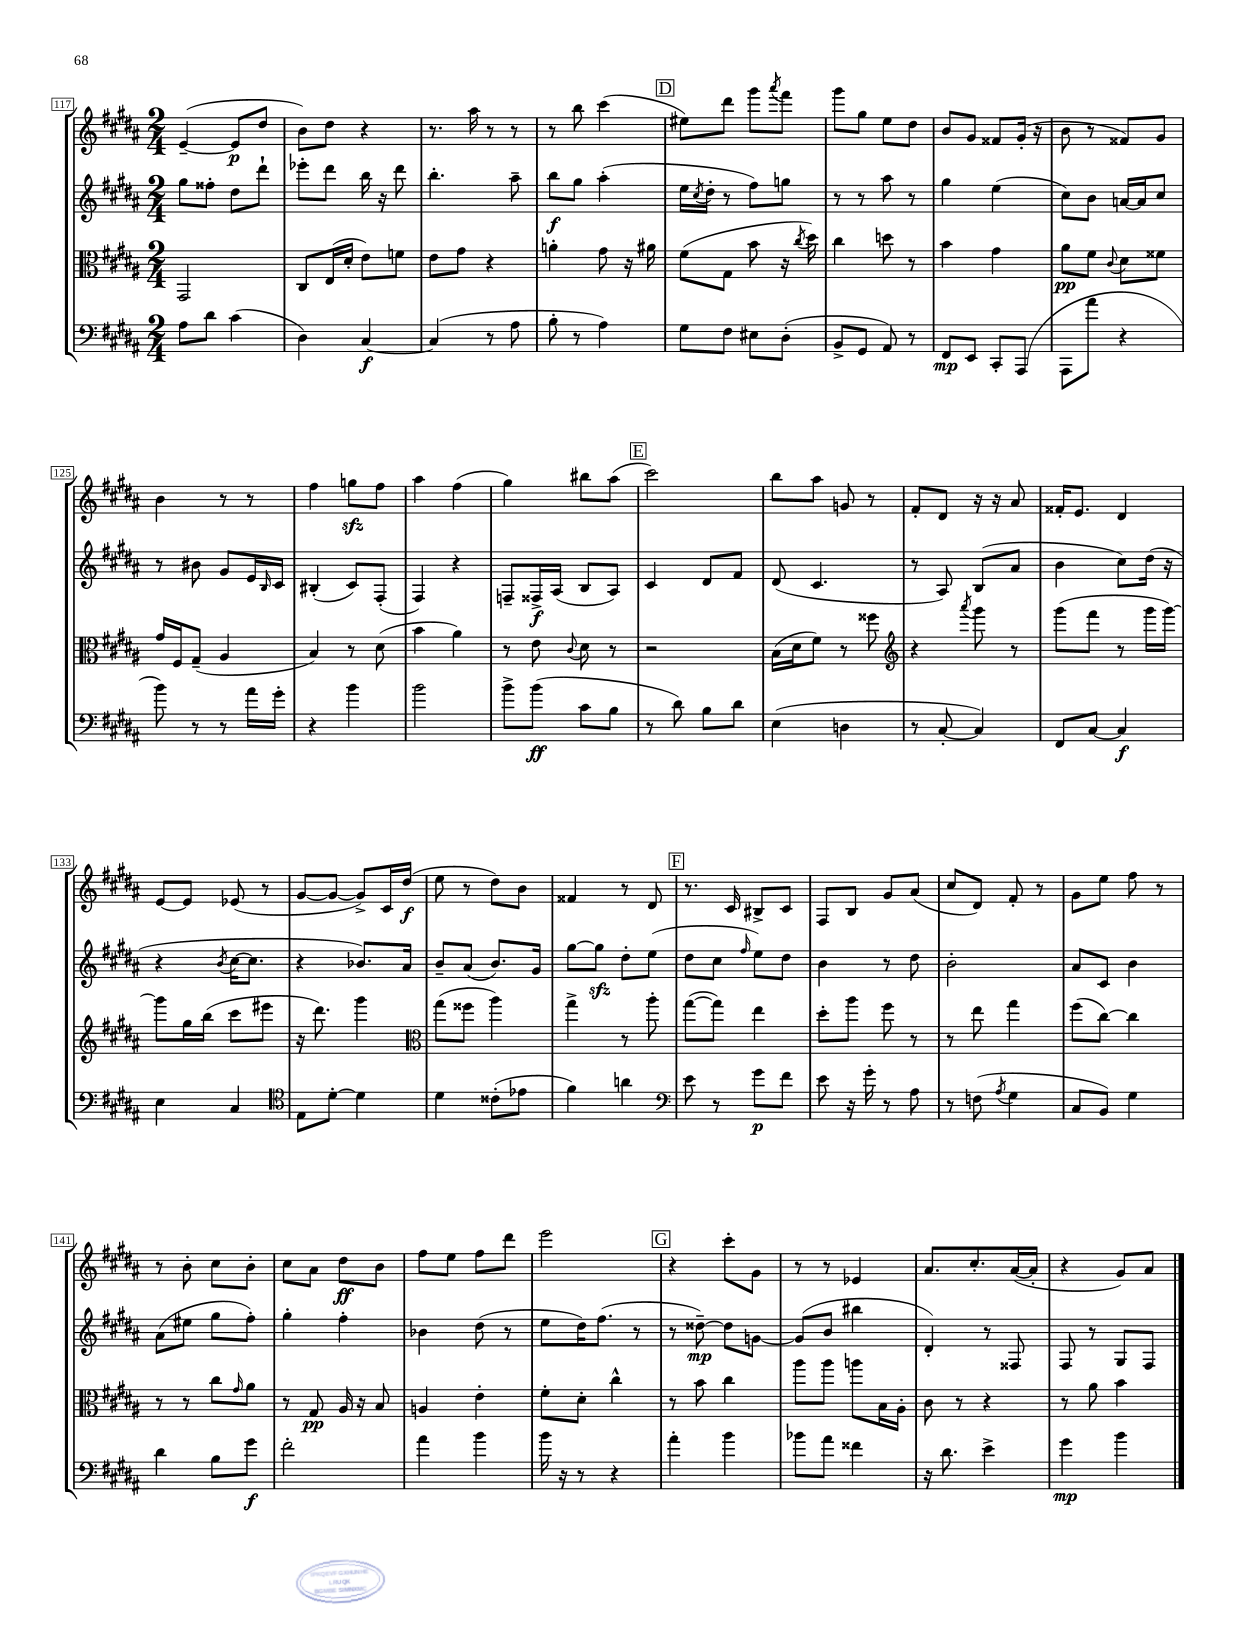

**kern	**dynam	**kern	**dynam	**kern	**dynam	**kern	**dynam
*part4	*part4	*part3	*part3	*part2	*part2	*part1	*part1
*staff4	*staff4	*staff3	*staff3	*staff2	*staff2	*staff1	*staff1
*clefF4	*	*clefC3	*	*clefG2	*	*clefG2	*
*k[f#c#g#d#a#]	*	*k[f#c#g#d#a#]	*	*k[f#c#g#d#a#]	*	*k[f#c#g#d#a#]	*
*M2/4	*	*M2/4	*	*M2/4	*	*M2/4	*
=117	=117	=117	=117	=117	=117	=117	=117
8A#\L	.	2GG#/	.	8gg#\L	.	([4e~/	.
8d#\J	.	.	.	8ff##X'\J	.	.	.
(4c#\	.	.	.	8dd#\L	.	8e/L]	p
.	.	.	.	8ddd#`\J	.	8dd#/J	.
=118	=118	=118	=118	=118	=118	=118	=118
4D#\)	.	8C#/L	.	8eee-X'\L	.	8b\L)	.
.	.	(16E/L	.	8ddd#\J	.	8dd#\J	.
.	.	16d#'/JJ	.	.	.	.	.
[4C#/	f	8e\L)	.	16bb\	.	4r	.
.	.	.	.	16r	.	.	.
.	.	8fn\J	.	8ddd#\	.	.	.
=119	=119	=119	=119	=119	=119	=119	=119
(4C#/]	.	8e\L	.	4.bb'\	.	8.r	.
.	.	8g#\J	.	.	.	.	.
.	.	.	.	.	.	16aa#\	.
8r	.	4r	.	.	.	8r	.
8A#\	.	.	.	8aa#~\	.	8r	.
=120	=120	=120	=120	=120	=120	=120	=120
8B'\	.	4an'\	.	8bb\L	f	8r	.
8r	.	.	.	8gg#\J	.	8bb\	.
4A#\)	.	8g#\	.	(4aa#'\	.	(4ccc#\	.
.	.	16r	.	.	.	.	.
.	.	16a#X\	.	.	.	.	.
!!LO:REH:place=s1:t=D
=121	=121	=121	=121	=121	=121	=121	=121
8G#\L	.	(8f#\L	.	16ee\LL	.	8ee#X\L)	.
.	.	.	.	8qcc#/	.	.	.
.	.	.	.	16dd#'\JJ	.	.	.
8F#\J	.	8G#\J	.	8r	.	8ddd#\J	.
8E#X\L	.	8b\	.	8ff#\L)	.	8ggg#\L	.
.	.	.	.	.	.	8qaaa#/	.
(8D#'\J	.	16r	.	8ggn\J	.	8fff#\J	.
.	.	8qcc#/	.	.	.	.	.
.	.	16dd#\)	.	.	.	.	.
=122	=122	=122	=122	=122	=122	=122	=122
8BB^/L	.	4cc#\	.	8r	.	8ggg#\L	.
8GG#/J	.	.	.	8r	.	8gg#\J	.
8AA#/)	.	8ddn\	.	8aa#\	.	8ee\L	.
8r	.	8r	.	8r	.	8dd#\J	.
=123	=123	=123	=123	=123	=123	=123	=123
8FF#/L	mp	4b\	.	4gg#\	.	8b/L	.
8EE/J	.	.	.	.	.	8g#/J	.
8CC#'/L	.	4g#\	.	(4ee\	.	8f##X/L	.
(8AAA#/J	.	.	.	.	.	(16g#'/Jk	.
.	.	.	.	.	.	16r	.
=124	=124	=124	=124	=124	=124	=124	=124
8AAA#\L	.	8a#\L	pp	8cc#\L)	.	8b\	.
8a#\J	.	8f#\J	.	8b\J	.	8r	.
.	.	8qqc#/	.	.	.	.	.
4r	.	8d#\L	.	[16an/LL	.	8f##X/L)	.
.	.	.	.	16a/J]	.	.	.
.	.	8f##X\J	.	8cc#/J	.	8g#/J	.
!!LO:LB:g=z
=125	=125	=125	=125	=125	=125	=125	=125
8b\)	.	16g#/LL	.	8r	.	4b\	.
.	.	16F#/J	.	.	.	.	.
8r	.	(8G#~/J	.	8b#X\	.	.	.
8r	.	4A#/	.	8g#/L	.	8r	.
16a#\LL	.	.	.	16e/L	.	8r	.
.	.	.	.	16qqB/	.	.	.
16g#'\JJ	.	.	.	16c#/JJ	.	.	.
=126	=126	=126	=126	=126	=126	=126	=126
4r	.	4B/)	.	(4B#X'/	.	4ff#\	.
4b\	.	8r	.	8c#/L)	.	8ggnzz\L	.
.	.	(8d#\	.	(8F#'/J	.	8ff#\J	.
=127	=127	=127	=127	=127	=127	=127	=127
2b\	.	4b\	.	4F#/)	.	4aa#\	.
.	.	4a#\)	.	4r	.	(4ff#\	.
=128	=128	=128	=128	=128	=128	=128	=128
8b^\L	.	8r	.	8Fn~/L	.	4gg#\)	.
(8b\J	ff	8e\	.	16F##X^/L	f	.	.
.	.	.	.	(16A#/JJ	.	.	.
.	.	8qqc#/	.	.	.	.	.
8c#\L	.	8d#\	.	8B/L	.	8bb#X\L	.
8B\J	.	8r	.	8A#/J)	.	(8aa#\J	.
!!LO:REH:place=s1:t=E
=129	=129	=129	=129	=129	=129	=129	=129
8r	.	2r	.	4c#/	.	2ccc#\)	.
8d#\)	.	.	.	.	.	.	.
8B\L	.	.	.	8d#/L	.	.	.
8d#\J	.	.	.	8f#/J	.	.	.
=130	=130	=130	=130	=130	=130	=130	=130
(4E\	.	(16B\LL	.	(8d#/	.	8bb\L	.
.	.	16d#\J	.	.	.	.	.
.	.	8f#\J)	.	4.c#/	.	8aa#\J	.
4Dn\	.	8r	.	.	.	8gn/	.
.	.	8ff##X\	.	.	.	8r	.
=131	=131	=131	=131	=131	=131	=131	=131
*	*	*clefG2	*	*	*	*	*
8r	.	4r	.	8r	.	8f#'/L	.
[8C#'/	.	.	.	8A#/)	.	8d#/J	.
.	.	8qaaa#/	.	.	.	.	.
4C#/])	.	8ggg#\	.	(8B/L	.	16r	.
.	.	.	.	.	.	16r	.
.	.	8r	.	8a#/J	.	8a#/	.
=132	=132	=132	=132	=132	=132	=132	=132
8FF#/L	.	(8ggg#\L	.	4b\	.	16f##X'/KL	.
.	.	.	.	.	.	8.e/J	.
[8C#/J	.	8fff#\J	.	.	.	.	.
4C#/]	f	8r	.	8cc#\L)	.	4d#/	.
.	.	16ggg#\LL	.	(16dd#\Jk	.	.	.
.	.	[16ggg#\JJ)	.	16r	.	.	.
!!LO:LB:g=z
=133	=133	=133	=133	=133	=133	=133	=133
4E\	.	8ggg#\L]	.	4r	.	[8e/L	.
.	.	16gg#\L	.	.	.	8e/J]	.
.	.	(16bb\JJ	.	.	.	.	.
.	.	.	.	8qb/	.	.	.
4C#/	.	8ccc#\L	.	[16cc#\KL	.	(8e-X/	.
.	.	.	.	8.cc#\J]	.	.	.
.	.	8eee#X\J	.	.	.	8r	.
=134	=134	=134	=134	=134	=134	=134	=134
*clefC4	*	*	*	*	*	*	*
8E\L	.	16r	.	4r	.	[8g#/L	.
.	.	8.ddd#\)	.	.	.	.	.
[8d#'\J	.	.	.	.	.	8g#/J_	.
4d#\]	.	4ggg#\	.	8.b-X/L)	.	8g#^/L])	.
.	.	.	.	.	.	16c#/L	.
.	.	.	.	16a#/Jk	.	(16dd#/JJ	f
=135	=135	=135	=135	=135	=135	=135	=135
*	*	*clefC3	*	*	*	*	*
4d#\	.	(8gg#\L	.	8b~/L	.	8ee\	.
.	.	8ff##X\J	.	(8a#/J	.	8r	.
(8c##X'\L	.	4aa#\)	.	8.b/L)	.	8dd#\L)	.
8e-X\J	.	.	.	.	.	8b\J	.
.	.	.	.	16g#/Jk	.	.	.
=136	=136	=136	=136	=136	=136	=136	=136
4f#\)	.	4gg#^\	.	[8gg#\L	.	4f##X/	.
.	.	.	.	8gg#zz\J]	.	.	.
4an\	.	8r	.	8dd#'\L	.	8r	.
.	.	8aa#'\	.	(8ee\J	.	8d#/	.
!!LO:REH:place=s1:t=F
=137	=137	=137	=137	=137	=137	=137	=137
*clefF4	*	*	*	*	*	*	*
8e\	.	([8gg#\L	.	8dd#\L	.	8.r	.
8r	.	8gg#\J])	.	8cc#\J	.	.	.
.	.	.	.	.	.	16c#/	.
.	.	.	.	16qqff#/	.	.	.
8g#\L	p	4ee\	.	8ee\L)	.	8B#X^/L	.
8f#\J	.	.	.	8dd#\J	.	8c#/J	.
=138	=138	=138	=138	=138	=138	=138	=138
8e\	.	8dd#'\L	.	4b\	.	8F#/L	.
16r	.	8aa#\J	.	.	.	8B/J	.
16g#'\	.	.	.	.	.	.	.
8r	.	8ff#\	.	8r	.	8g#/L	.
8A#\	.	8r	.	8dd#\	.	(8a#/J	.
=139	=139	=139	=139	=139	=139	=139	=139
8r	.	8r	.	2b'\	.	8cc#/L	.
(8Fn\	.	8ee\	.	.	.	8d#/J)	.
8qA#/	.	.	.	.	.	.	.
4G#\	.	4gg#\	.	.	.	8f#'/	.
.	.	.	.	.	.	8r	.
=140	=140	=140	=140	=140	=140	=140	=140
8C#/L	.	(8ff#\L	.	8a#/L	.	8g#\L	.
8BB/J)	.	[8cc#\J)	.	8c#/J	.	8ee\J	.
4G#\	.	4cc#\]	.	4b\	.	8ff#\	.
.	.	.	.	.	.	8r	.
!!LO:LB:g=z
=141	=141	=141	=141	=141	=141	=141	=141
4d#\	.	8r	.	(8a#\L	.	8r	.
.	.	8r	.	8ee#X\J	.	8b'\	.
8B\L	.	8cc#\L	.	8gg#\L	.	8cc#\L	.
.	.	16qqg#/	.	.	.	.	.
8g#\J	f	8a#\J	.	8ff#'\J)	.	8b'\J	.
=142	=142	=142	=142	=142	=142	=142	=142
2f#'\	.	8r	.	4gg#'\	.	8cc#\L	.
.	.	8G#/	pp	.	.	8a#\J	.
.	.	16A#/	.	4ff#'\	.	8dd#\L	ff
.	.	16r	.	.	.	.	.
.	.	8B/	.	.	.	8b\J	.
=143	=143	=143	=143	=143	=143	=143	=143
4a#\	.	4An/	.	4b-X\	.	8ff#\L	.
.	.	.	.	.	.	8ee\J	.
4b\	.	4e'\	.	(8dd#\	.	8ff#\L	.
.	.	.	.	8r	.	8ddd#\J	.
=144	=144	=144	=144	=144	=144	=144	=144
16b\	.	8f#'\L	.	8ee\L	.	2eee\	.
16r	.	.	.	.	.	.	.
8r	.	8d#'\J	.	16dd#\K)	.	.	.
.	.	.	.	(8.ff#\J	.	.	.
4r	.	4cc#^^\	.	.	.	.	.
.	.	.	.	8r	.	.	.
!!LO:REH:place=s1:t=G
=145	=145	=145	=145	=145	=145	=145	=145
4a#'\	.	8r	.	8r	.	4r	.
.	.	8b\	.	[8dd##X~\)	mp	.	.
4b\	.	4cc#\	.	8dd##\L]	.	8ccc#'\L	.
.	.	.	.	[8gn\J	.	8g#\J	.
=146	=146	=146	=146	=146	=146	=146	=146
8b-X\L	.	8aa#\L	.	(8g/L]	.	8r	.
8a#\J	.	8aa#\J	.	8b/J	.	8r	.
4f##X\	.	8aan\L	.	4bb#X\	.	4e-X/	.
.	.	16B\L	.	.	.	.	.
.	.	16A#'\JJ	.	.	.	.	.
=147	=147	=147	=147	=147	=147	=147	=147
16r	.	8c#\	.	4d#'/)	.	8.a#/L	.
8.d#\	.	.	.	.	.	.	.
.	.	8r	.	.	.	.	.
.	.	.	.	.	.	8.cc#'/	.
4e^\	.	4r	.	8r	.	.	.
.	.	.	.	8F##X/	.	([16a#/L	.
.	.	.	.	.	.	16a#'/JJ]	.
=148	=148	=148	=148	=148	=148	=148	=148
4g#\	mp	8r	.	8F#/	.	4r	.
.	.	8a#\	.	8r	.	.	.
4b\	.	4b\	.	8G#/L	.	8g#/L)	.
.	.	.	.	8F#/J	.	8a#/J	.
==	==	==	==	==	==	==	==
*-	*-	*-	*-	*-	*-	*-	*-
